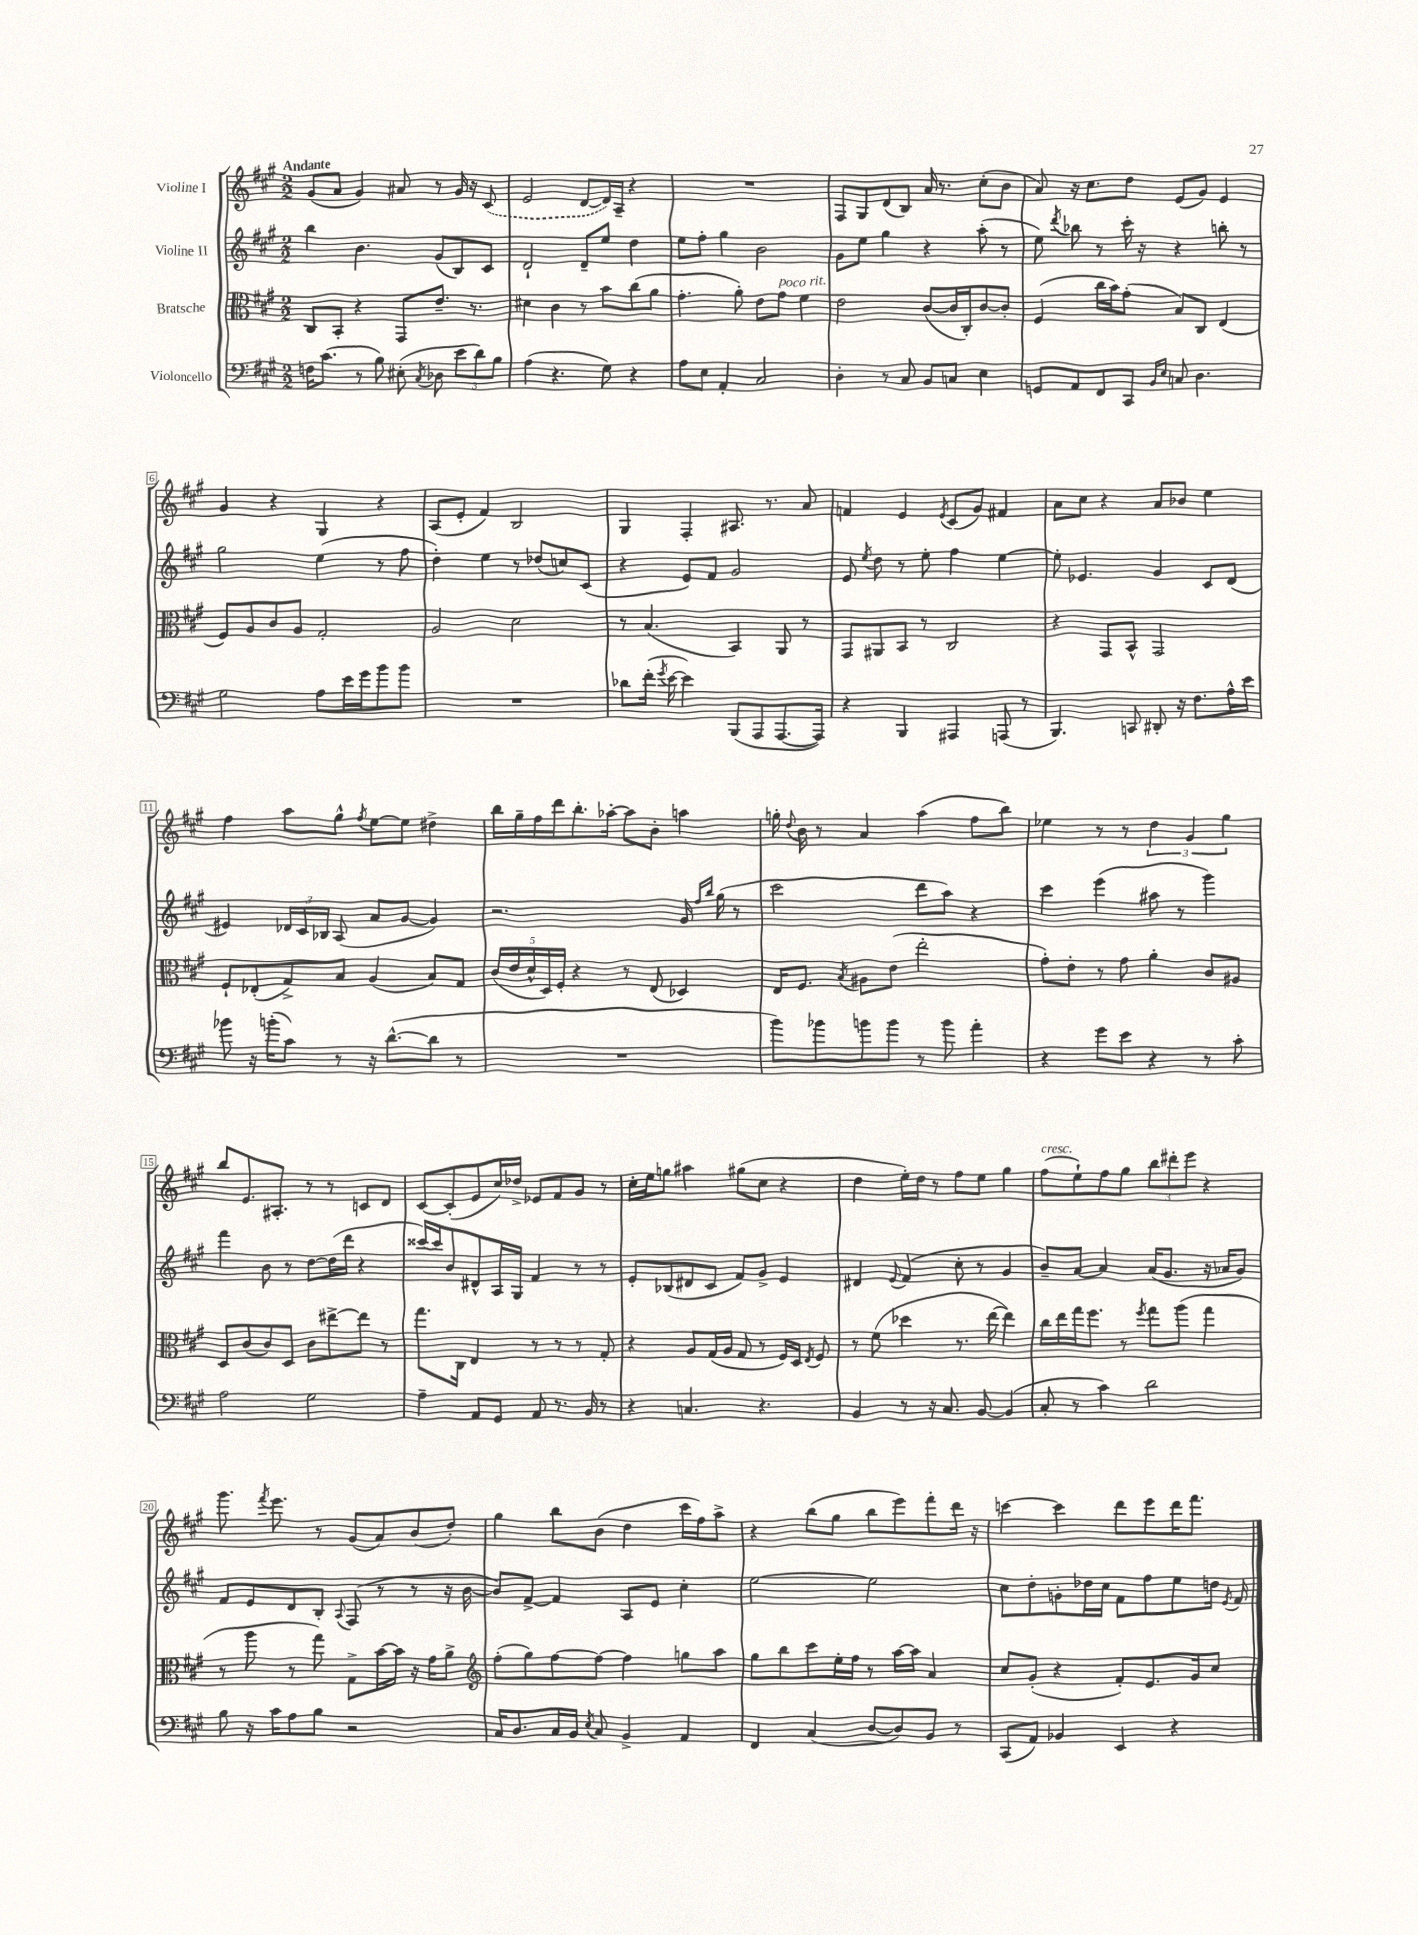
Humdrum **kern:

**kern	**kern	**kern	**kern
*staff4	*staff3	*staff2	*staff1
*clefF4	*clefC3	*clefG2	*clefG2
*k[f#c#g#]	*k[f#c#g#]	*k[f#c#g#]	*k[f#c#g#]
*M2/2	*M2/2	*M2/2	*M2/2
16F	8C#	4bb	(8g#
(8.c#	.	.	.
.	8BB'	.	8a
8r	4r	4.b	4g#)
8B)	.	.	.
(8E#'	8GG#	.	8a#
8qC#	.	.	.
8D-	8.e~	(8g#	8r
12e	.	8B)	16g#
.	8.r	.	16r
12d)	.	.	.
.	.	8c#	(8c#
12B	.	.	.
=	=	=	=
(4A	4d#	2d`	2e
4.r	4c#	.	.
.	8r	8d~	[8d
8G#)	8b	8ee	16d])
.	.	.	16A~
4r	(8cc#	4dd	4r
.	8a	.	.
=	=	=	=
8A	4.g#'	8ee	1r
8E	.	8ff#'	.
4AA'	.	4gg#	.
.	8a')	.	.
2C#	8e	2b	.
.	8g#	.	.
.	4f#	.	.
=	=	=	=
4D'	2e	8g#	8F#
.	.	8ee	8G#
8r	.	4gg#	(8d
8C#	.	.	8B)
8BB	([8c#	4r	16a
.	.	.	8.r
8C	16c#]	.	.
.	16C#')	.	.
4E	[8c#	(8aa'	(8cc#'
.	8c#']	8r	8b
=	=	=	=
8GG	(4F#	8ee)	8a)
.	.	8qddd	.
8AA	.	8bb-	16r
.	.	.	8.cc#
8FF#	16cc#	8r	.
.	16b)	.	.
8CC#	(8g#'	16ccc#'	8dd
.	.	16r	.
16qqBB	.	.	.
16qqE	.	.	.
8C	8B)	4r	(8e
4.D	8C#	.	8g#)
.	(4E	8bb'	4e
.	.	8r	.
=	=	=	=
2G#	8F#)	2gg#	4g#
.	8A	.	.
.	8c#	.	4r
.	8A	.	.
8A	2G#'	(4ee	4G#
16e	.	.	.
16g#	.	.	.
8b	.	8r	4r
8b	.	8ff#	.
=	=	=	=
1r	2A	4dd')	(8A
.	.	.	8e'
.	.	4ee	4f#)
.	2d	8r	2B
.	.	(8dd-	.
.	.	8cc)	.
.	.	(8c#	.
=	=	=	=
8d-	8r	4r	4G#
(16f#'	(4.B	.	.
8qg#	.	.	.
[16e	.	.	.
4e])	.	8e)	4F#'
.	.	8f#	.
(8BBB	4BB)	2g#	8.A#
8AAA	.	.	.
.	.	.	8.r
[8.AAA	8AA	.	.
.	8r	.	8a
16AAA])	.	.	.
=	=	=	=
4r	8GG#	8e	4f
.	.	8qee	.
.	8AA#	8dd	.
4BBB	8BB	8r	4e
.	8r	8ee'	.
.	.	.	8qe
4AAA#	2C#	4ff#	(8c#
.	.	.	8g#)
(8AAA	.	[4ee	4f#
8r	.	.	.
=	=	=	=
4.BBB)	4r	8ee']	8a
.	.	4.e-	8cc#
.	8GG#	.	4r
8CC	8BB^^	.	.
8DD#'	2GG#	4g#	8a
16r	.	.	8b-
8.F#	.	.	.
.	.	8c#	4ee
16A^^	.	(8d	.
16e	.	.	.
=	=	=	=
8b-	8F#`	4e#)	4ff#
16r	(8E-'	.	.
(16b'	.	.	.
8c#)	8G#^)	24d-	8aa
.	.	24c#	.
.	.	24B-	.
8r	8B	(8A	8gg#^^
.	.	.	8qff#
16r	(4A	8a	[8ee
([8.d^^	.	.	.
.	.	[8g#	8ee]
8d]	8B)	4g#])	4dd#^
8r	8G#	.	.
=	=	=	=
1r	(20c#	2.r	16bb
.	20e	.	.
.	.	.	16gg#~
.	20d^^	.	.
.	.	.	16ff#
.	20D)	.	.
.	.	.	16ddd
.	20F#'	.	.
.	4r	.	8.bb'
.	.	.	[16aa-'
.	8r	.	8aa-]
.	(8E	.	8b'
.	4D-)	16g#	4aa
.	.	16qqff#	.
.	.	16qqbb	.
.	.	(16gg#	.
.	.	8r	.
=	=	=	=
8b)	16E	2ccc#	16gg'
.	.	.	8qqdd
.	8.F#	.	16b
8b-	.	.	8r
.	8qB	.	.
8b	8A#	.	4a
8b	(8e	.	.
8r	2ee'	8ddd	(4aa
8b	.	8aa)	.
4a'	.	4r	8ff#
.	.	.	8bb)
=	=	=	=
4r	8g#')	4ccc#	4ee-
.	8e'	.	.
8g#	8r	(4eee	8r
8e	8g#	.	8r
4r	4a'	8aa#	6dd
.	.	8r	.
.	.	.	6g#
8r	8c#	4ggg#)	.
.	.	.	6gg#
8c#'	8A#	.	.
=	=	=	=
2A	8D	4fff#	8bb
.	(8c#	.	8.e
.	8c#)	8b	.
.	.	.	8.A#'
.	8D	8r	.
2G#	8c#	[8dd	8r
.	[8ee#^	(16dd]	8r
.	.	16ddd	.
.	8ee#]	4r	8c
.	8r	.	8d
=	=	=	=
4A~	8.gg#	[16ccc##)	[8c#
.	.	16ccc##]	.
.	.	8b	(8c#']
.	16C#	.	.
8AA	4E	8d#^^	8e
8GG#	.	16A	16cc#)
.	.	16G#	16dd-^
8AA	8r	4f#	8e-
8.r	8r	.	8f#
.	8r	8r	8g#
16BB	.	.	.
8r	8G#'	8r	8r
=	=	=	=
4r	4r	8e'	16cc#'
.	.	.	16ee
.	.	(8B-	8gg
4.C	8A	8d#	4aa#
.	(16G#	8c#	.
.	16A	.	.
.	8G#	8f#)	(8gg#
4.r	8r	8g#^	8cc#
.	16F#)	4e	4r
.	16D	.	.
.	8qE	.	.
.	8F#	.	.
=	=	=	=
4BB	8r	4d#	4dd
.	(8f#	.	.
.	.	8qqe	.
8r	4dd-	(4f#	16ee')
.	.	.	16dd
16r	.	.	8r
8.C#	.	.	.
.	8.r	8cc#'	8ff#
[8BB	.	8r	8ee
.	[16ee	.	.
(4BB]	4ee])	4g#	4gg#
=	=	=	=
8C#'	16cc#	8b~)	(8ff#
.	16ee	.	.
8r	16gg#	[8a	8ee`)
.	8.ff#	.	.
4c#)	.	4a]	8ff#
.	8r	.	8gg#
.	8qff#	.	.
2d	8gg#	(16a	12bb
.	.	8.g#	.
.	.	.	12ddd#'
.	(8aa	.	.
.	.	.	12eee
.	4gg#	16r	4r
.	.	16a-	.
.	.	8g#)	.
=	=	=	=
8B	8r	8f#	8.ggg#
16r	8aa	8e	.
.	.	.	8qfff#
16c#	.	.	8.eee
8A	8r	8d	.
8B	8gg#)	8B'	8r
.	.	8qqA	.
2r	8G#^	(8F#	(8g#
.	[16b	8r	8a)
.	16b]	.	.
.	16r	8r	(8b
.	16g#	.	.
.	8a^	16r	8dd')
.	.	[16b	.
=	=	=	=
*	*clefG2	*	*
16C#	(8ff#'	8b])	4gg#
8.D	.	.	.
.	8gg#)	[8f#^	.
16C#	[8ff#	4f#]	8bb
16BB	.	.	.
8qE	.	.	.
8C#	8ff#_	.	(8b
4BB^	4ff#]	8A	4dd
.	.	8e	.
4AA	8gg	4cc#'	16ccc#
.	.	.	16ff#)
.	8aa	.	8aa^
=	=	=	=
4FF#	8gg#	[2ee	4r
.	8bb	.	.
(4C#	8ccc#	.	(8bb
.	16ee'	.	8gg#
.	16ff#	.	.
[8D	8r	2ee]	8bb
8D])	[16aa	.	8eee)
.	16aa]	.	.
8BB	4a	.	8fff#'
8r	.	.	16ddd
.	.	.	16r
=	=	=	=
(8CC#	8cc#	8cc#	[4ccc
8AA)	(8g#'	8dd'	.
4BB-	4r	8g'	4ccc]
.	.	16dd-	.
.	.	16cc#	.
4EE	8f#')	8f#	8ddd
.	8.e	8ff#	8eee
4r	.	8ee	16ddd
.	16g#	.	8.fff#
.	8cc#	16dd	.
.	.	8qe	.
.	.	16f#	.
==	==	==	==
*-	*-	*-	*-
